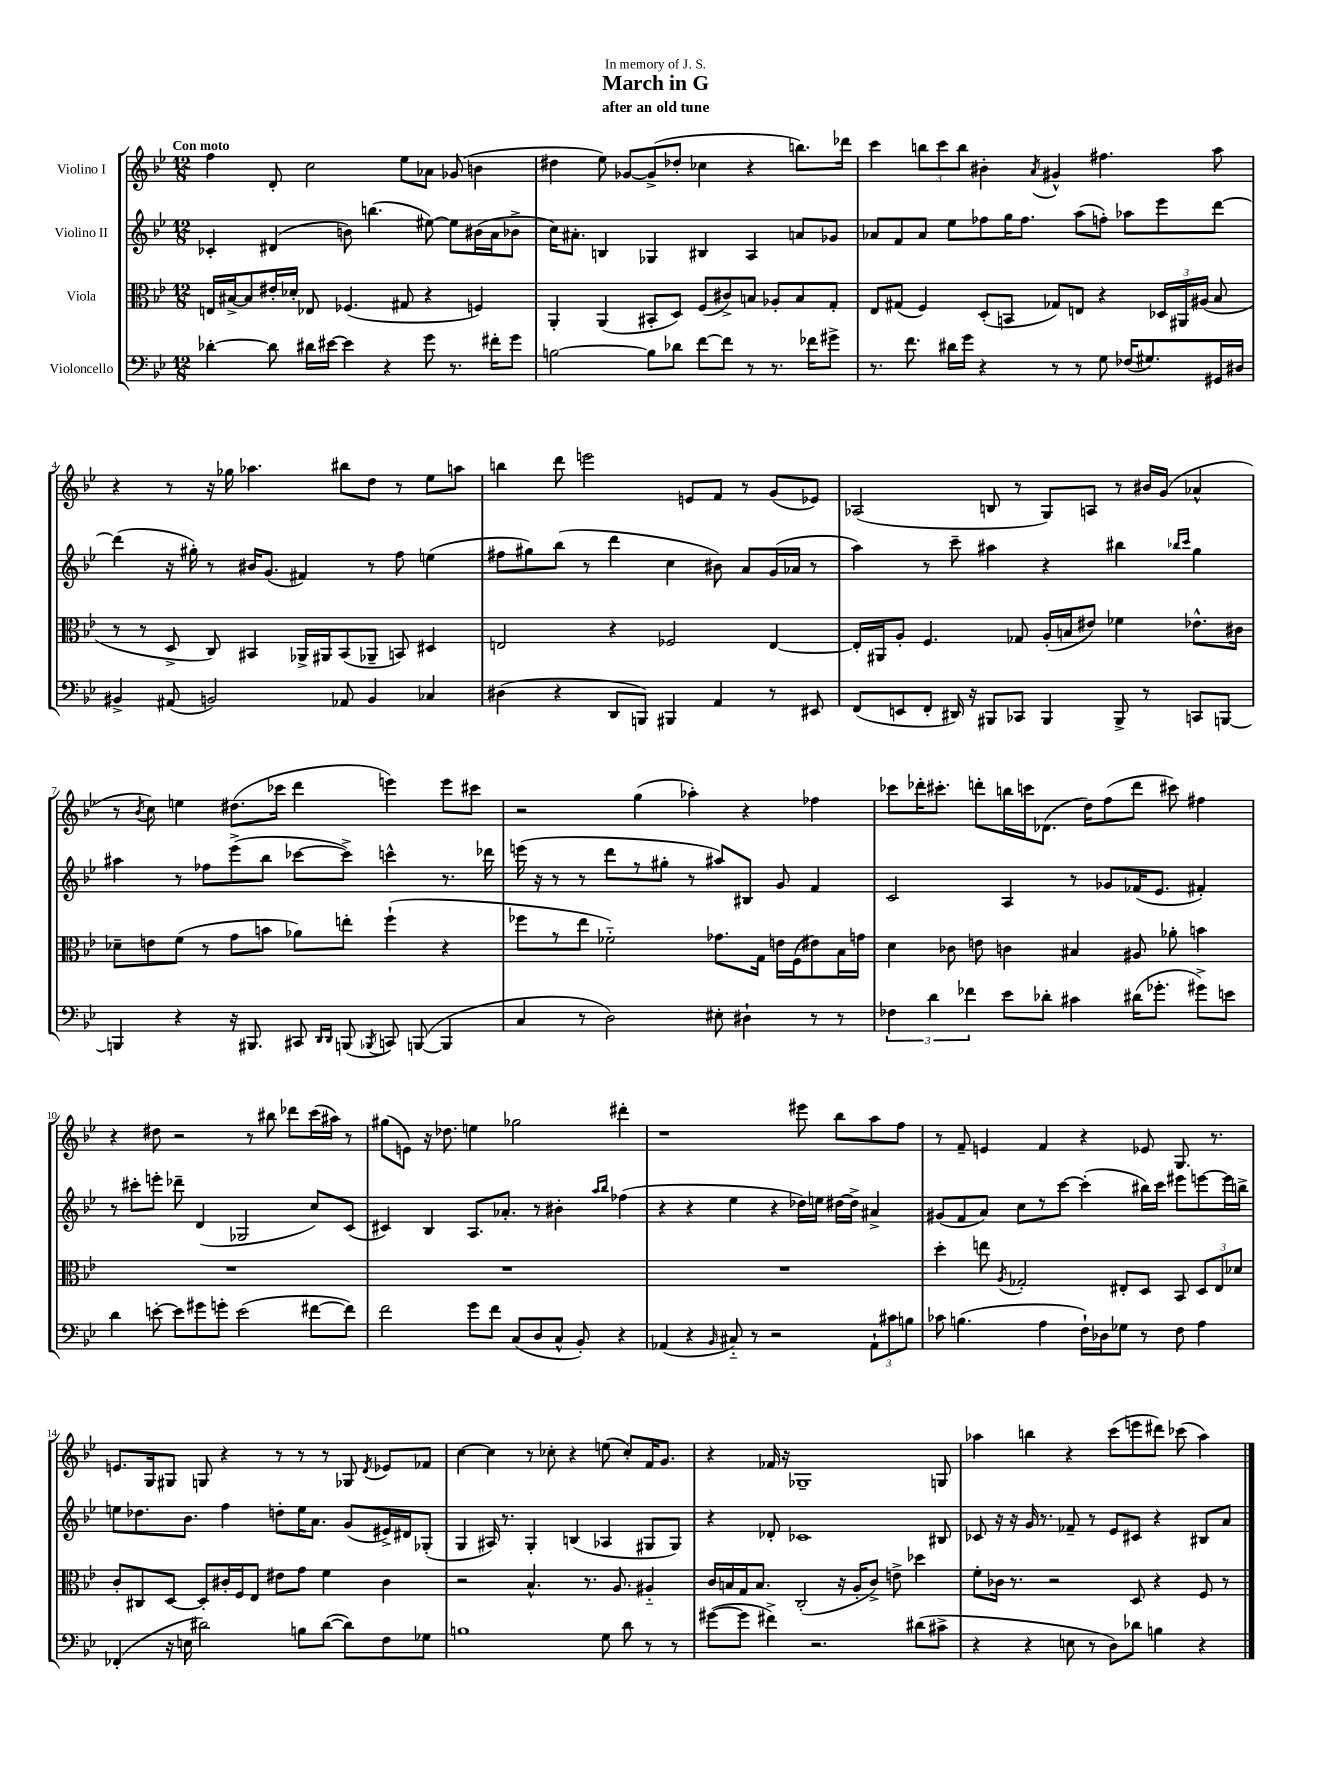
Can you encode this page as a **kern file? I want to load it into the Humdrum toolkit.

**kern	**kern	**kern	**kern
*part4	*part3	*part2	*part1
*staff4	*staff3	*staff2	*staff1
*I"Violoncello	*I"Viola	*I"Violino II	*I"Violino I
*clefF4	*clefC3	*clefG2	*clefG2
*k[b-e-]	*k[b-e-]	*k[b-e-]	*k[b-e-]
*M12/8	*M12/8	*M12/8	*M12/8
=1	=1	=1	=1
!	!	!	!LO:TX:a:B:t=Con moto
[4d-X'\	16En/LL	4c-X'/	4ff\
.	[16B#X^/J	.	.
.	8B#/]	.	.
8d-\]	16e#X'/L	(4d#X/	8d'/
.	16d-X'/JJ	.	.
16d#X\LL	8E-X/	.	2cc\
[16e#X\JJ	.	.	.
4e#\]	(4.F-X/	8bn\)	.
.	.	(4.bbn\	.
4r	.	.	.
.	8G#X/	.	8ee-\L
8g\	4r	[8ee#X\)	8a-X\J
8.r	.	8ee#\L]	(8g-X/
.	4Fn/)	(16b#X\L	4bn\
16f#X'\KL	.	16a\J	.
8g\J	.	8b-X^\J	.
=2	=2	=2	=2
[2Bn\	4AA'/	16cc\KL)	4dd#X\
.	.	8.a#X'\J	.
.	(4AA/	4Bn/	8ee-\)
.	.	.	[8g-X/L
8B\L]	8BB#X'/L	4G-X/	(8g-^/]
8d-X\J	8D/J)	.	8dd-X'/J
[8f\L	(8F/L	4B#X/	4cc-X\
8f\J]	8c#X^/)	.	.
8r	8Bn/J	4A/	4r
8.r	8A-X'/L	.	.
.	8B/	8an/L	8.bbn\L)
16f-X\KL	.	.	.
8g#X^\J	8G'/J	8g-X/J	.
.	.	.	16ddd-X\Jk
=3	=3	=3	=3
8.r	8E-/L	8a-X/L	4ccc\
.	(8G#X/J	8f/	.
8.f\	.	.	.
.	4F/)	8a-/J	12bbn\L
.	.	.	12ccc\
16d#X\LL	.	8ee-\L	.
.	.	.	12bb\J
16g\JJ	.	.	.
4r	(8D'/L	8ff-X\	4b#X'\
.	8BBn/J	16gg\K	.
.	.	8.ff-\J	.
.	.	.	8qa/
8r	8G-X/L)	.	4g#X^^/
8r	8En/J	(8aa\L	.
8G\	4r	8ffn'\J)	4.ff#X\
(16F-X/KL	.	8aa-X\L	.
8.G#X/)	.	.	.
.	24D-X/LL	8eee-\	.
.	24AA#X/	.	.
.	(24A#X/JJ	.	.
16GG#X/L	8B-/	[8ddd\J	8aa\
16D#X/JJ	.	.	.
!!LO:LB:g=z
=4	=4	=4	=4
4BB#X^/	8r	(4ddd\]	4r
.	8r	.	.
(8AA#X/	8D^/	16r	8r
.	.	16gg#X'\)	.
2BBn/)	8C/)	8r	16r
.	.	.	16gg-X\
.	4BB#X/	16b#X/KL	4.aa-X\
.	.	(8.g/J	.
.	16AA-X^/LL	4f#X/)	.
.	16AA#X/J	.	.
8AA-X/	(8BB#/	.	8bb#X\L
4BB/	8AA-X~/J	8r	8dd\J
.	8BBn/)	8ff\	8r
4C-X/	4D#X/	(4een\	8ee-\L
.	.	.	8aan\J
=5	=5	=5	=5
(4D#X\	2En/	8ff#X\L	4bbn\
.	.	8gg#X\)	.
4r	.	(8bb-\J	8ddd\
.	.	8r	2eeen\
8DD/L	4r	4ddd\	.
8BBBn/J)	.	.	.
4BBB#X/	2F-X/	4cc\	.
.	.	.	8en/L
4AA/	.	8b#X\)	8f/J
.	.	8a/L	8r
8r	[4E/	(16g/L	(8g/L
.	.	16a-X/JJ	.
8EE#X/	.	8r	8e-X/J)
=6	=6	=6	=6
(8FF/L	16E'/LL]	4aa\)	(2A-X/
.	16AA#X/J	.	.
8EEn/	8A'/J	.	.
8FF'/J	4.F/	8r	.
16DD#X/)	.	8ccc~\	.
16r	.	.	.
8BBB#X/L	.	4aa#X\	8Bn/
8CC-X/J	8G-X/	.	8r
4BBB#/	(16A'/LL	4r	8G/L)
.	16Bn/J	.	.
.	8e#X/J)	.	8An/J
8BBB#^/	4f-X\	4bb#X\	8r
8r	.	.	16b#X/LL
.	.	.	(16g/JJ
.	.	16qqbb-X/LL	.
.	.	16qqccc/JJ	.
8CCn/L	8.e-X^^\L	4gg\	4a-X^^/
[8BBBn/J	.	.	.
.	16c#X\Jk	.	.
!!LO:LB:g=z
=7	=7	=7	=7
4BBBn/]	8d-X~\L	4aa#X\	8r
.	.	.	8qb-/
.	8en\	.	8cc\)
4r	(8f\J	8r	4een\
.	8r	8ff-X\L	.
16r	8g\L	(8eee-^\	(8.dd#X\L
8.BBB#X/	.	.	.
.	8bn\J	8bb-\J	.
.	.	.	16ccc-X\Jk
8CC#X/	8a-X\L)	[8ccc-X\L	4ddd\
16qqDD/LL	.	.	.
16qqDD/JJ	.	.	.
(8BBBn/	8een'\J	8ccc-^\J])	.
8qBBB-X/	.	.	.
8CCn/)	(4ff`\	4cccn^^\	4eeen\)
([8BBBn/	.	.	.
4BBB/]	4r	8.r	8eee\L
.	.	.	8ccc#X\J
.	.	16ddd-X\	.
=8	=8	=8	=8
4C/	8ff-X\L	(16eeen\	2r
.	.	16r	.
.	8r	8r	.
8r	8ee-\J	8r	.
2D\)	2f-X\)	8ddd\L	.
.	.	8r	(4gg\
.	.	8gg#X'\J	.
.	.	8r	4aa-X'\)
8E#X'\	8.g-X\L	8aa#X/L)	.
4D#X`\	.	8B#X/J	4r
.	16G\Jk	.	.
.	16en\LL	8g/	.
.	(16F\J	.	.
8r	8e#X\)	4f/	4ff-X\
8r	16B-\L	.	.
.	16gn\JJ	.	.
=9	=9	=9	=9
6F-X\	4d\	2c/	8ccc-X\L
.	.	.	16ddd-X'\K
6d\	.	.	.
.	.	.	8.ccc#X'\J
.	8c-X\	.	.
6f-X\	.	.	.
.	8en\	.	8dddn'\L
8e-\L	4cn\	4A/	16bbn\L
.	.	.	16cccn\J
8d-X'\J	.	.	(8.d-X\J
4c#X\	4B#X/	8r	.
.	.	.	16dd\KL)
.	.	8g-X/L	(8ff\
(16d#X\KL	8A#X/	(16f-X/K	8ddd\J
8.g-X'\J	.	8.e-/J	.
.	8a-X'\	.	8ccc#X\)
8g#X^\L)	4bn\	4f#X'/)	4ff#X\
8en\J	.	.	.
!!LO:LB:g=z
=10	=10	=10	=10
4d\	1.r	8r	4r
.	.	8ccc#X'\L	.
[8en'\	.	8eeen'\J	8dd#X\
8e\L]	.	8ddd-X~\	2r
8g#X\	.	(4d/	.
8gn'\J	.	.	.
(2e\	.	2G-X/	.
.	.	.	8r
.	.	.	8bb#X\
.	.	.	8ddd-X\L
[8f#X\L	.	8cc/L)	(16ccc\L
.	.	.	16aa#X\JJ)
8f#\J])	.	(8c/J	8r
=11	=11	=11	=11
2f\	1.r	4c#X/)	(8gg#X\L
.	.	.	8en\J)
.	.	4B-/	16r
.	.	.	8.dd-X\
8g\L	.	8.A/L	4een\
8f\J	.	.	.
.	.	8.a-X'/J	.
(8C/L	.	.	2gg-X\
8D/	.	8r	.
8C^^/J	.	4b#X'\	.
8BB-'/)	.	.	.
.	.	16qqaa/LL	.
.	.	16qqbb-/JJ	.
4r	.	(4ff-X\	4ddd#X'\
=12	=12	=12	=12
(4AA-X/	1.r	4r	1r
4r	.	4r	.
16qqBB-/	.	.	.
8C#X/)	.	4ee-\	.
8r	.	.	.
2r	.	4r	.
.	.	16dd-X\LL)	8eee#X\
.	.	16een\JJ	.
.	.	[16dd#X\LL	8bb-\L
.	.	16dd#^\JJ]	.
12AA-`\L	.	4a#X^/	8aa\
12c#X\	.	.	.
.	.	.	8ff\J
12Bn\J	.	.	.
=13	=13	=13	=13
8c-X\	4dd'\	(8g#X/L	8r
(4.Bn\	.	8f/	8f~/
.	8een\	8a/J)	4en/
.	8qA/	.	.
.	2G-X'/	8cc\L	.
4A\	.	8r	4f/
.	.	[8ccc\J	.
16F`\LL)	.	(4ccc'\]	4r
16D-X\J	.	.	.
8G-X\J	8E#X'/L	.	.
8r	8D/J	16bb#X\LL)	8e-X/
.	.	16ccc\JJ	.
8F\	8BB-/	8eee#X\L	8.G/
4A\	12D/L	[8eeen\	.
.	.	.	8.r
.	12E#/	.	.
.	.	16eee\L]	.
.	12d-X/J	.	.
.	.	16bbn^\JJ	.
!!LO:LB:g=z
=14	=14	=14	=14
(4FF-X'/	8c'/L	8een\L	8.en/L
.	8C#X/	8.dd-X\	.
.	.	.	16G/k
16r	[8D/J	.	8G#X/J
16En\	.	8.b-\J	.
2d#X\)	8D'/L]	.	8Gn/
.	16c#X'/L	4ff\	4r
.	16F/J	.	.
.	8E-/J	.	.
.	8e#X\L	8ddn'\L	8r
8Bn\L	8g\J	16ee\K	8r
.	.	8.a\J	.
([8d#\J	4f\	.	8r
8d#\L])	.	(8g/L	8G-X/
.	.	.	8qd/
8F\	4c#\	16e#X^/L)	8e-X/L
.	.	16d#X/J	.
8G-X\J	.	(8G-X'/J	8f-X/J
=15	=15	=15	=15
1Bn	2r	4G/	[4cc\
.	.	16A#X/)	4cc\]
.	.	8.r	.
.	4.B-^^/	4G'/	8r
.	.	.	8cc-X'\
.	.	(4Bn/	4r
.	8.r	.	.
8G\	.	4A-X/	(8een\
.	8.A/	.	.
8d\	.	.	8cc-'/L)
8r	4A#X/	8G#X/L	16f/K
.	.	.	8.g/J
8r	.	8G#/J)	.
=16	=16	=16	=16
([8g#X\L	16c/LL	4r	4r
.	16Bn/	.	.
8g#\J]	16G/J	.	.
.	8.B/J	.	.
4f#X^\)	.	8d-X'/	16f-X/
.	.	.	16r
.	(2C'/	1c-X	1G-X~
2.r	.	.	.
.	16r	.	.
.	16A'/KL	.	.
.	8c^/J)	.	.
.	8en^\	.	.
(8d#X\L	4dd-X\	.	.
8c#X^\J	.	8B#X/	8Gn/
=17	=17	=17	=17
4r	8f'\L	8c-X/	4aa-X\
.	16c-X\Jk	16r	.
.	8.r	16r	.
4r	.	16g/	4bbn\
.	.	8.r	.
.	2r	.	.
8En\	.	8f-X~/	4r
8r	.	8r	.
8D\L)	.	8e-/L	(8ccc\L
8d-X\J	8D/	8c#X/J	8eeen\
4Bn\	4r	4r	8ddd#X\J)
.	.	.	(8ccc-X\
4r	8F/	8B#X/L	4aa-\)
.	8r	8a/J	.
==	==	==	==
*-	*-	*-	*-
